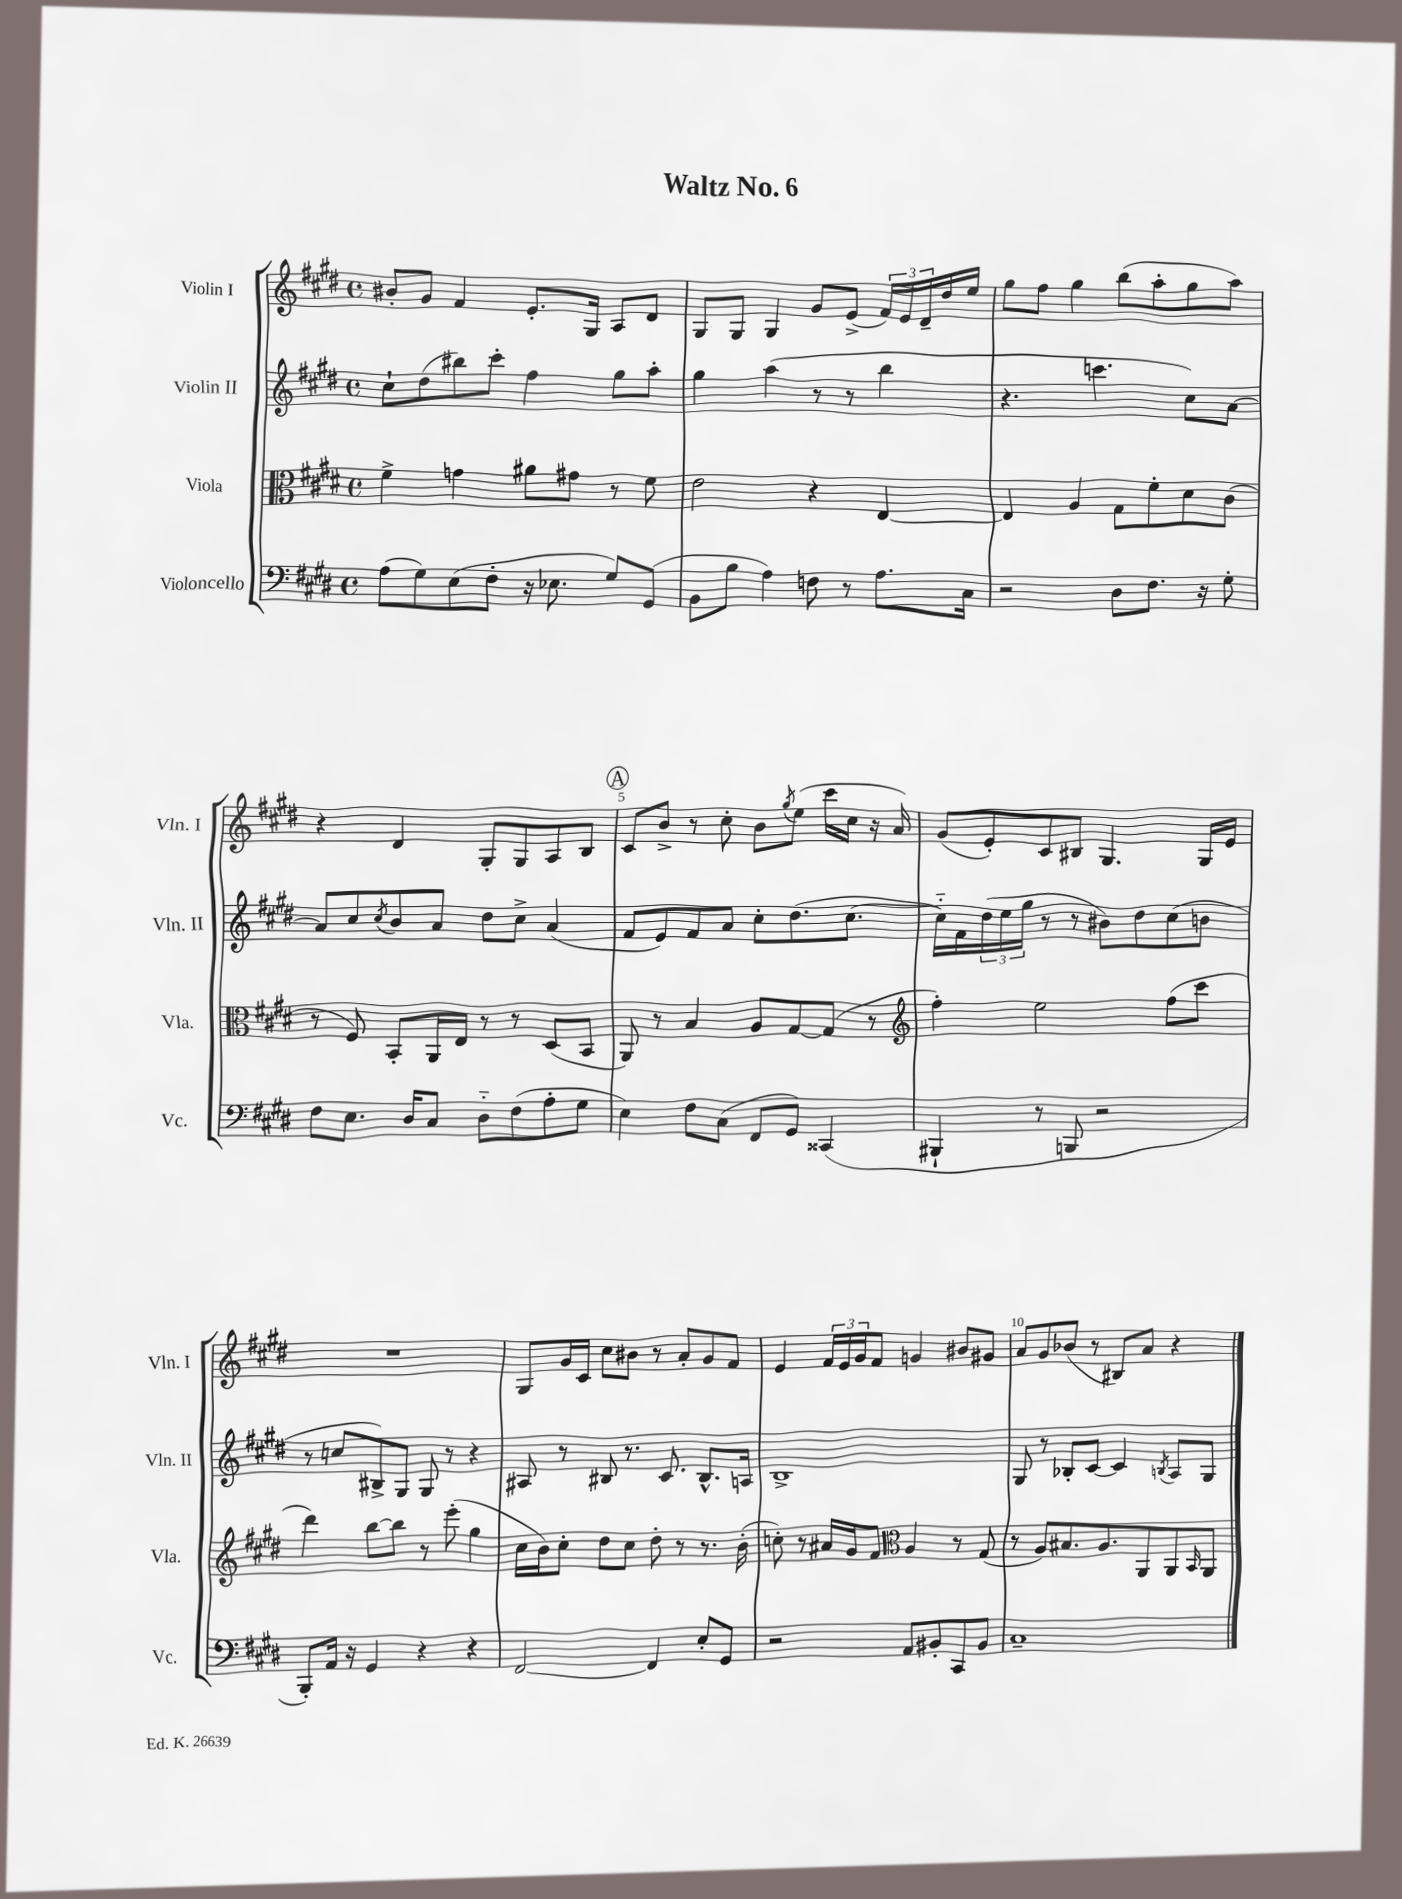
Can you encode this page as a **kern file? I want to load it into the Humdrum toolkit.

**kern	**kern	**kern	**kern
*staff4	*staff3	*staff2	*staff1
*clefF4	*clefC3	*clefG2	*clefG2
*k[f#c#g#d#]	*k[f#c#g#d#]	*k[f#c#g#d#]	*k[f#c#g#d#]
*M4/4	*M4/4	*M4/4	*M4/4
*met(c)	*met(c)	*met(c)	*met(c)
(8A	4f#^	8cc#`	8b#'
8G#)	.	(8dd#	8g#
(8E	4g	8bb#)	4f#
8F#'	.	8ccc#'	.
16r	8a#	4ff#	8.e'
8.E-	.	.	.
.	8g#	.	.
.	.	.	16G#
8G#)	8r	8gg#	8A
(8GG#	8f#	8aa'	8d#
=	=	=	=
8BB	2e	4gg#	8G#
8B	.	.	8G#
4A)	.	(4aa	4G#
8F	4r	8r	8g#
8r	.	8r	(8e^
8.A	[4E	4bb	24f#)
.	.	.	24e
.	.	.	24d#~
.	.	.	16dd#
16C#	.	.	16ee
=	=	=	=
2r	4E]	4.r	8gg#
.	.	.	8ff#
.	4A	.	4gg#
.	.	4.ccc	.
8D#	8G#	.	(8bb
8.F#	8f#'	.	8aa'
.	8d#	8cc#)	8gg#
16r	.	.	.
8G#'	(8c#	[8a	8aa)
=	=	=	=
8F#	8r	8a]	4r
8.E	8F#)	8cc#	.
.	.	8qcc#	.
.	8BB'	8b	4d#
16D#	.	.	.
8C#	16AA	8a	.
.	16E	.	.
8D#'~	8r	8dd#	8G#'
(8F#	8r	8cc#^	8G#
8A'	(8D#	(4a	8A
8G#	8BB	.	8B
=	=	=	=
4E)	8AA)	8f#	8c#
.	8r	8e)	8b^
8F#	4B	8f#	8r
(8C#	.	8a	8cc#'
8FF#	8A	8cc#'	8b
.	.	.	8qgg#
8GG#)	[8G#	(8.dd#	(8ee
(4CC##	(8G#]	.	16ccc#
.	.	[8.cc#	16cc#
.	8r	.	16r
.	.	.	16a)
=	=	=	=
*	*clefG2	*	*
4BBB#`	4ff#')	16cc#'~])	(8g#
.	.	16f#	.
.	.	(24dd#	8e')
.	.	24ee	.
.	.	24gg#	.
8r	2ee	8r	8c#
8BBB	.	8r	8B#
2r	.	8b#)	4.G#
.	.	8dd#	.
.	(8ff#	(8cc#	.
.	8ccc#	8b	16G#
.	.	.	16e
=	=	=	=
8BBB')	4ddd#)	8r	1r
16AA	.	8cc	.
16r	.	.	.
4GG#	[8bb	8B#^)	.
.	8bb]	8G#	.
4r	8r	8G#	.
.	(8eee'	8r	.
4r	4gg#	4r	.
=	=	=	=
[2FF#	16cc#	8A#	8G#
.	16b)	.	.
.	8cc#'	8r	16g#
.	.	.	16c#
.	8dd#	8B#	8cc#
.	8cc#	8.r	8b#
4FF#]	8dd#'	.	8r
.	.	8.c#	.
.	8r	.	8a'
8E'	8.r	8.B#^^	8g#
8GG#	.	.	8f#
.	(16b'	16A	.
=	=	=	=
2r	8cc')	1B^	4e
.	8r	.	.
.	16a#	.	24f#
.	.	.	24e
.	16g#	.	.
.	.	.	24g#
.	8f#	.	8f#
*	*clefC3	*	*
8AA	4A	.	4g
8BB#'	.	.	.
8CC#	8r	.	8b#
8BB#	(8G#	.	8g#
=	=	=	=
1C#~	8r	8G#	8a
.	8A)	8r	8g#
.	8.B#	8B-'	(8b-
.	.	[8c#	8r
.	8.A	.	.
.	.	4c#]	8B#)
.	8AA	.	8a
.	.	8qB	.
.	8AA	8A	4r
.	16qqBB	.	.
.	8AA	8G#	.
==	==	==	==
*-	*-	*-	*-
